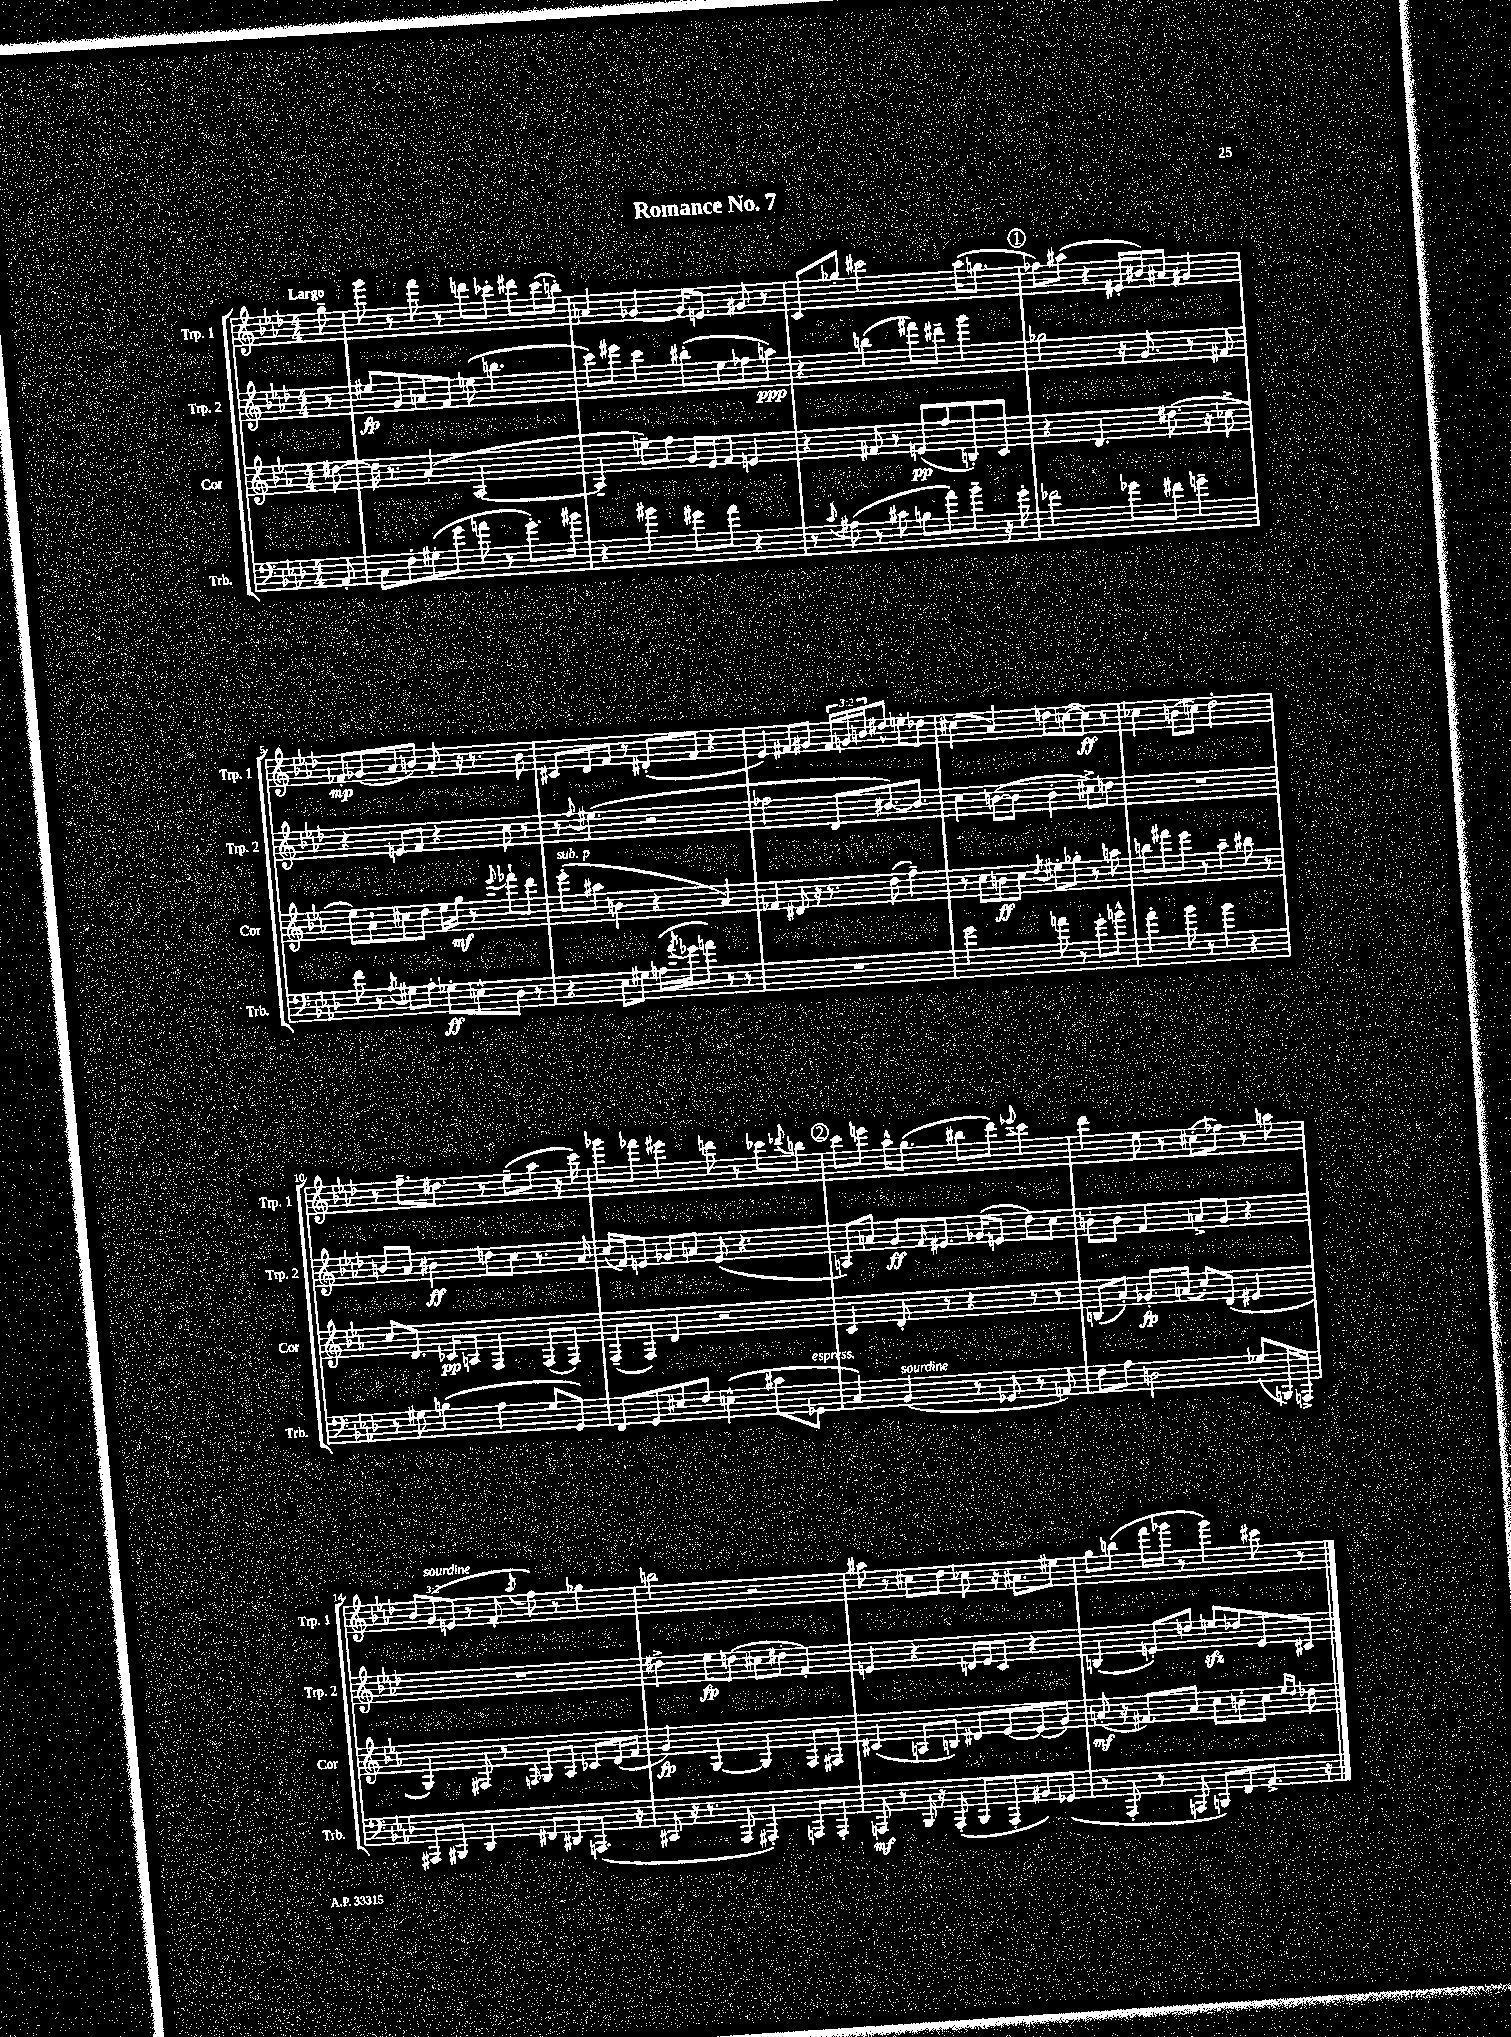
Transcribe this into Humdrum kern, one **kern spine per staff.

**kern	**kern	**kern	**kern
*staff4	*staff3	*staff2	*staff1
*clefF4	*clefG2	*clefG2	*clefG2
*k[b-e-a-d-]	*k[b-e-a-]	*k[b-e-a-d-]	*k[b-e-a-d-]
*M4/4	*M4/4	*M4/4	*M4/4
8AA-'/	[8dd#\	8r	8gg~\
=	=	=	=
8C\L	16dd#\]	8ee#/L	8ggg\
.	8.r	.	.
8F'\	.	8g/	8r
(8G#'\	(4a-'/	8a/	8fff\
8g\J	.	8f/J	8r
8a\	[2A-/	(8ee\	8ddd\L
8r	.	4.bb\	8ccc-'\J
8.g'\L)	.	.	8ddd#\L
.	.	.	(16ccc-\L
16b#\Jk	.	.	16bb'\JJ)
=	=	=	=
4r	4A-~/]	8ccc\L)	4a/
.	.	8eee#\J	.
4b#\	8ee~\L)	4ccc\	[4g-/
.	8ff\J	.	.
8g#\L	16g/LL	(8bb#'\L	16g-/]LK
.	16e-/J	.	8.e/J
8a-\J	8f/J	8ee-\	.
4r	4e/	8ff-\	8g#/
.	.	8aa\J)	8r
=	=	=	=
8r	4r	4r	8c/L
8qqc/	.	.	.
(8A#\	.	.	8gg-'/J
8r	8f#/	(4bb\	2ccc#\
8c#\	8r	.	.
8B\L	(8e/L	8fff#\L)	.
8a-\)	8ff/	8ddd#~\J	.
8b-~\J	8B'/)	4ggg\	(16aa-\LK
.	.	.	8.gg\J
16r	8c/J	.	.
16g'\	.	.	.
=	=	=	=
2f-\	4r	2gg-\	8ff-\L)
.	.	.	(8aa#\J
.	4.d/	.	4r
8g-\L	.	16r	16e#'/LL
.	.	8.g/	16b#/J)
8f#\J	(8.dd#\	.	8a#/J
4g~\	.	8r	4g#/
.	16r	.	.
.	8cc-^\	8f#/	.
=	=	=	=
8f\	8ee-\L)	4r	8f-'/L
8r	8a-`\	.	(8g-/
8qA-/	.	.	.
8G#\L	8cc#\	8e/L	8a-/
8A-'\J	8dd\J	8f/J	8b/J)
8G-'\L	16ee-\LL	4r	8a-'/
.	16gg\JJ	.	.
8E^^\	8r	.	16r
.	.	.	8.r
.	8qqeee-/	.	.
8D-\J	8fff-`\L	8cc\	.
8r	8ddd\J	8r	8b\
=	=	=	=
4r	(8eee-'\L	8r	8c#/L
.	.	8qqff/	.
.	8aa#\J	(4.ee#\	8d-/
8E-\L	4b\	.	8f/J
8G#\J	.	.	8r
(16A\LL	4r	2r	(8d#'/L
8qa-/	.	.	.
16g-\J	.	.	.
8a\J)	.	.	8f/J
8r	4a-/)	.	4r
8r	.	.	.
=	=	=	=
1r	4f-/	2ff-\	4e-/)
.	8d#/	.	8f#/L
.	16r	.	8g#/J
.	8.r	.	.
.	.	8d-/L	24f#/LL
.	.	.	24g/
.	.	.	24b/J
.	(8dd\	[8.b#/)	8dd#^^/J
.	4ff~\)	.	8ee'\L
.	.	8.b#/]J	.
.	.	.	8dd-\J
=	=	=	=
2g\	8r	4cc\	(4cc#\
.	8cc\L	.	.
.	8b\	([8b\L	4a-/)
.	8cc\J	8b\]J	.
.	8qdd/	.	.
8a\	8ee#'\L	4b'\	8dd\L
8r	8gg-'\J	.	([8cc\
8g'\L	8r	8cc#^\L)	8cc\]J)
8b^^\J	8aa\	8dd\J	8r
=	=	=	=
4a-'\	8bb\L	1r	4cc-\
.	8fff#\	.	.
8b-\	8eee-\J	.	(8b\L
8r	8r	.	8cc\J)
4b-\	4aa-~\	.	2dd-'\
4r	8bb#\	.	.
.	8r	.	.
=	=	=	=
8r	8cc/L	8b/L	8r
8G#\	8.d/J	8a-/J	8.ff~\L
(4B\	.	4b#\	.
.	16c-/LK	.	8.dd#\J
.	8A/J	.	.
4A-\	4F/	8dd\L	8r
.	.	8cc\J	(8ee-~\L
8G#/L	(8F/L	8.r	8aa-\J
8GG/J)	8F/J)	.	16r
.	.	16a-/	16ccc\)
=	=	=	=
8FF/L	(8F~/L	(16cc/LL	8ggg-\L
.	.	16f/J)	.
8GG/	8F/J)	8e/J	8fff-\J
8E#/	4d/	8g-/L	4eee#\
8F/J	.	8a/J	.
(4E^^\	2r	(8e/	8ddd\
.	.	4.r	8r
8c#\L	.	.	8ccc-\L
.	.	.	8qqddd-/
8GG-\J	.	.	8bb\J
=	=	=	=
4C/)	4c/	8A/L)	8ccc\L
.	.	8a/J	8eee\J
(4BB-/	8d'/	8g/L	16aa-^^\LK
.	.	.	(8.gg\J
.	.	16qqf/	.
.	8r	8.e#/J	.
8r	4r	.	8bb#\L
.	.	(16g-/LK	.
8GG-/	.	8e/J	8ddd-\J)
.	.	.	8qqeee-/
8r	8r	8dd-\L)	4ccc\
8AA/)	8r	8cc\J	.
=	=	=	=
8F\L	(8B/L	8b'\L	4ddd-\
8A-\J	8a-'/J)	8b\J	.
2D\	8.g-'/L	4f/	8ee-\
.	.	.	8r
.	(16a/Jk	.	.
.	8cc'/L)	8a^/L	(8cc#'\L
.	(8d/J	8g/J	8ff-\J)
(8G-/L	4e#/	4r	8r
16BBB/L)	.	.	8aa\
16AAA^/JJ	.	.	.
=	=	=	=
8AAA#/L	4G/)	1r	12b-/L
.	.	.	(12g/
8BBB#/J	.	.	.
.	.	.	12e/J
4DD-/	8F#/	.	8r
.	8r	.	8f'/
.	16qqF/	.	8qaa-/
8FF#/L	8G/L	.	8ff\)
8DD#/	8A-/J	.	8r
(8.AAA/J	8c-/L	.	4gg-\
.	(16d/L	.	.
16r	16f/JJ	.	.
=	=	=	=
8CC#/	4g/)	4dd#^\	2bb\
16r	.	.	.
8.r	.	.	.
.	[4G/	8ee-\L	.
8AAA-/	.	(8dd\J	.
4AAA#'/)	4G/]	8cc#\L	2r
.	.	8dd#'\J	.
8AAA/L	8F/L	4f'/)	.
8AAA'/J	8F#/J	.	.
=	=	=	=
8AAA/	(4c#/	4e/	8aa#\
8r	.	.	8r
16BBB-/	8A/L	4r	8cc#\L
16r	.	.	.
(8AAA'/	8B/J)	.	8dd-\J
8BBB-/L	8d#/L	16d/LL	8cc-\
.	.	16e/J	.
8AAA'/	[8e-/	8c/J	16r
.	.	.	8.a#\L
8BB#/)	(8e-/]	4r	.
(8GG-/J	8g/J)	.	8ee#\J
=	=	=	=
8r	(8a'/	(4B/	8gg\L
8AAA-'/	16r	.	(8bb\J
.	8.f#/L)	.	.
8r	.	8e'/L)	16fff\LL
.	.	.	16ggg-\JJ
8AAA/	8a/J	8dd/J	8r
8BBB/L)	8cc\L	8ee/L	4ggg-\)
8FF/	8b'\	8dd-/	.
8.AA-^/J	8cc\J	8e/	8ccc#\
.	16qqee-/LL	.	.
.	16qqdd/JJ	.	.
.	8dd-\	8c#/J	8r
16r	.	.	.
==	==	==	==
*-	*-	*-	*-
